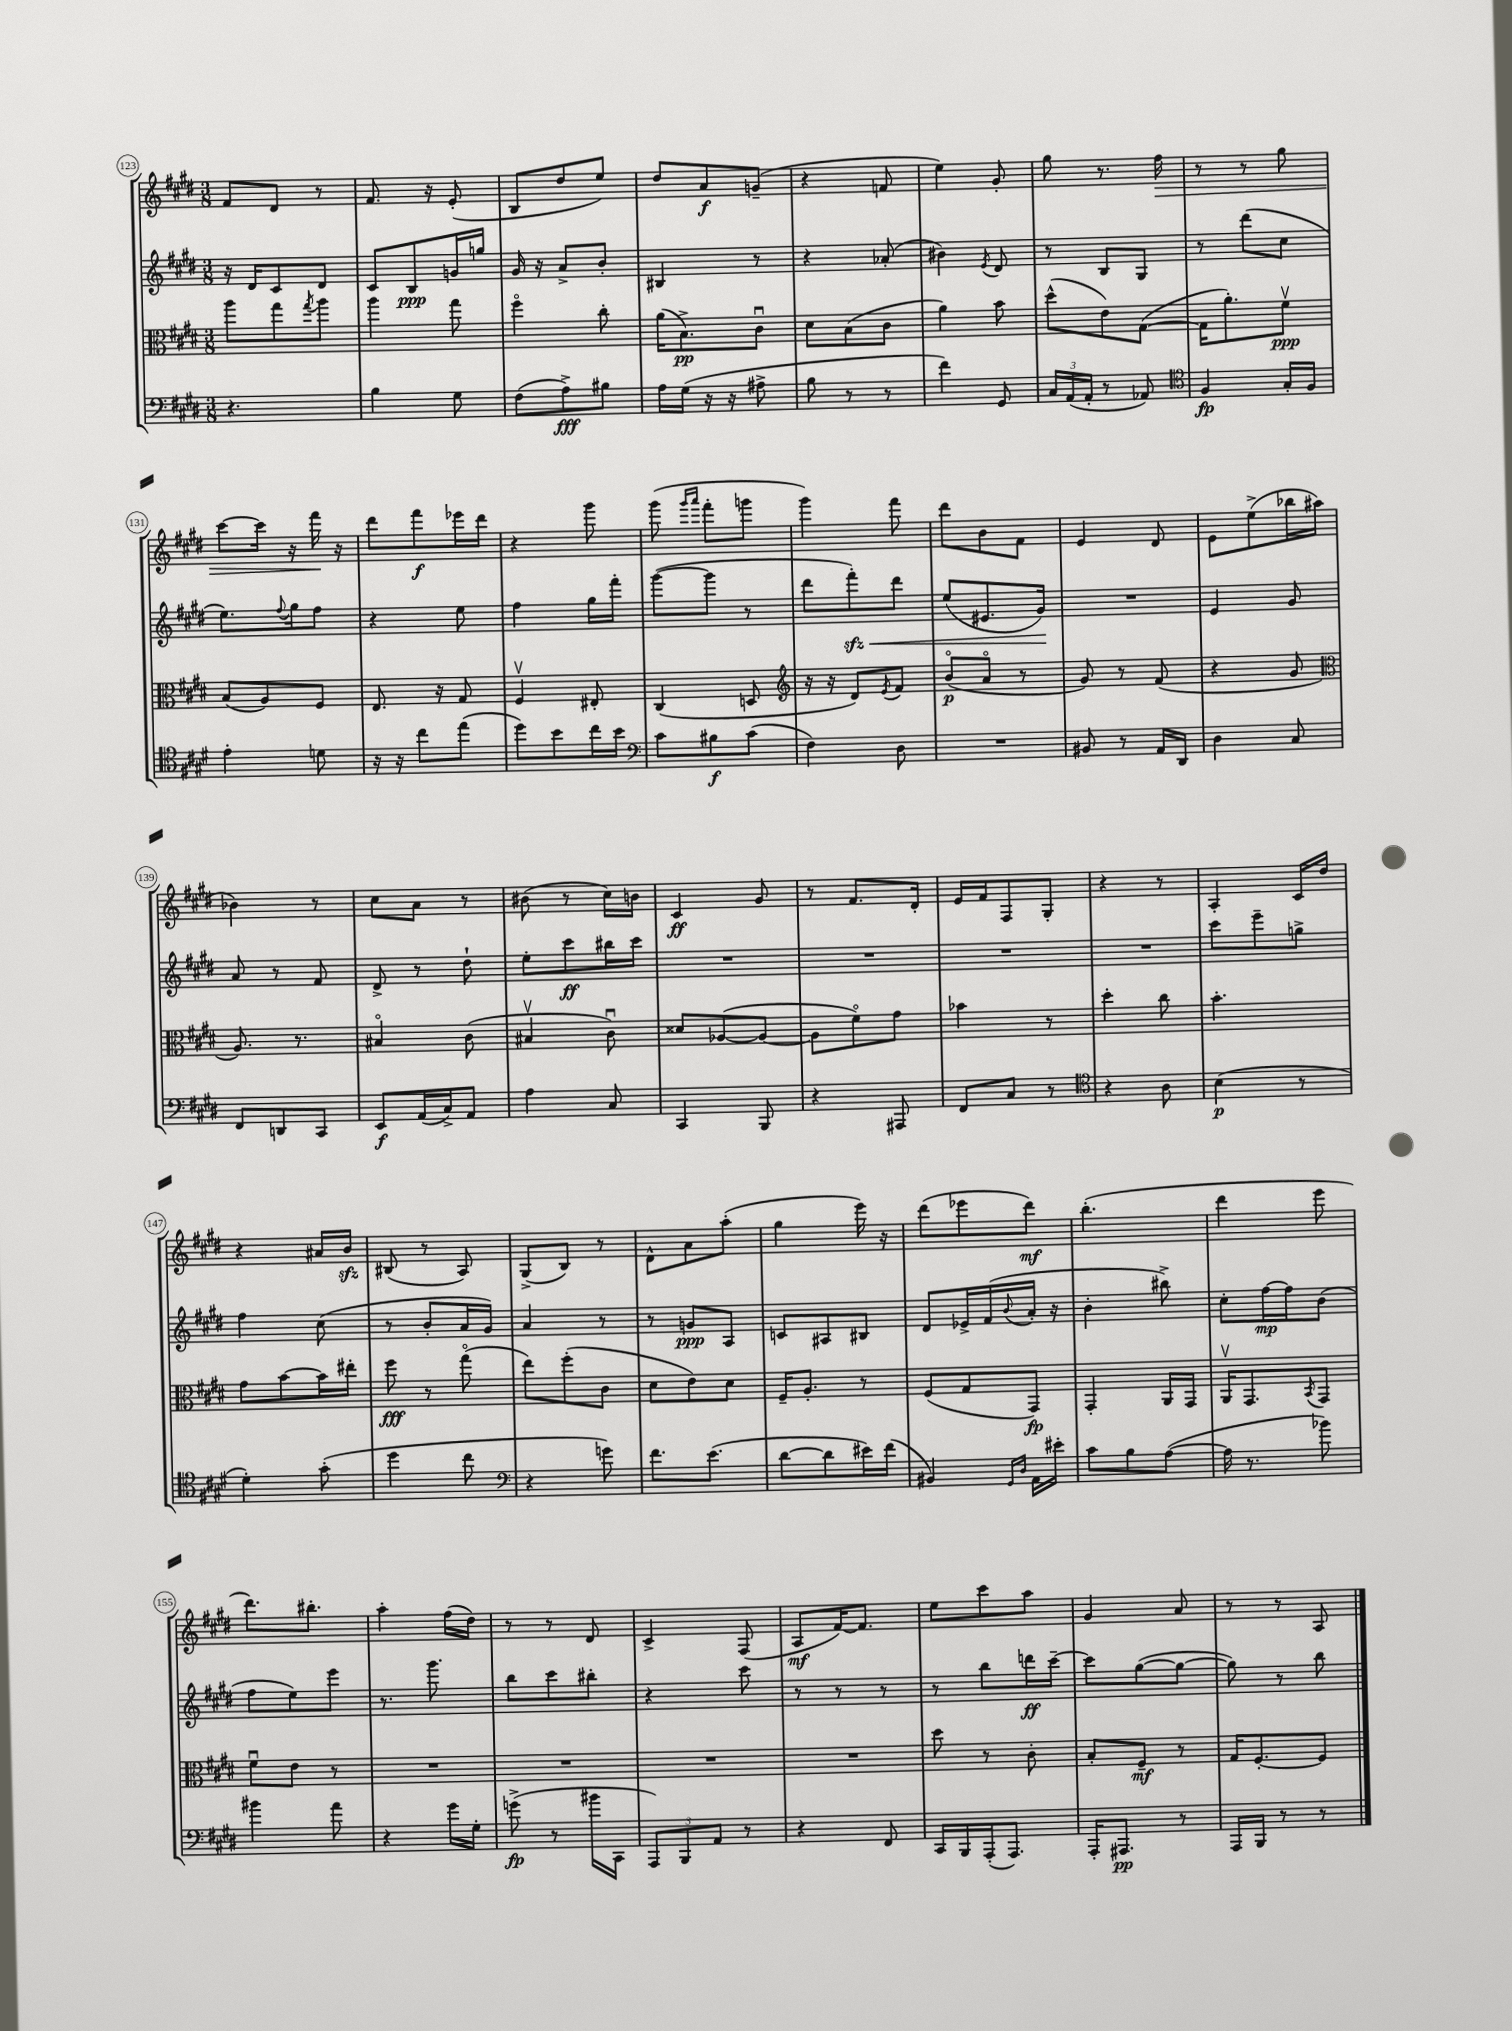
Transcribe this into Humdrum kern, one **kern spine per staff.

**kern	**kern	**kern	**kern
*staff4	*staff3	*staff2	*staff1
*clefF4	*clefC3	*clefG2	*clefG2
*k[f#c#g#d#]	*k[f#c#g#d#]	*k[f#c#g#d#]	*k[f#c#g#d#]
*M3/8	*M3/8	*M3/8	*M3/8
4.r	8aa\L	16r	8f#/L
.	.	16d#/LK	.
.	8gg#\	8c#/	8d#/J
.	8qgg#/	.	.
.	8aa\J	8d#/J	8r
=	=	=	=
4B\	4aa\	8c#/L	8.f#/
.	.	8B/	.
.	.	.	16r
8G#\	8gg#\	16g/L	(8e'/
.	.	16gg/JJ	.
=	=	=	=
(8F#\L	4ff#o\	16g#/	8B/L
.	.	16r	.
8A^\)	.	8a^/L	8dd#/
8B#\J	8cc#'\	8b'/J	8ee/J)
=	=	=	=
16A\LL	(16a\LK	4B#/	8dd#/L
(16G#\JJ	8.B^\)	.	.
16r	.	.	8a/
16r	.	.	.
8A#^\	8c#u\J	8r	(8g~/J
=	=	=	=
8B\	8d#\L	4r	4r
8r	(8B\	.	.
8r	8c#\J	(8a-'/	8f/
=	=	=	=
4f#\)	4a\)	4b#\)	4ee\)
.	.	8qe/	.
8GG#/	8b\	8d#/	8g#'/
=	=	=	=
24C#/LL	(8dd#^^\L	8r	8gg#\
(24AA/	.	.	.
24AA'/JJ	.	.	.
8r	8e\)	8B/L	8.r
8AA-/)	([8G#\J	8G#/J	.
.	.	.	16ff#\
=	=	=	=
*clefC4	*	*	*
4F#/	16G#\]LK	8r	8r
.	8.a'\)	.	.
.	.	(8ddd#\L	8r
16G#'/LL	8f#v\J	8cc#\J	8gg#\
16F#/JJ	.	.	.
=	=	=	=
4e'\	(8B/L	8.ee\L)	[8ccc#\L
.	8A/)	.	16ccc#\]Jk
.	.	8qqff#/	.
.	.	16gg#\k	16r
8d\	8F#/J	8ff#\J	16fff#\
.	.	.	16r
=	=	=	=
16r	8.E/	4r	8ddd#\L
16r	.	.	.
8cc#\L	.	.	8fff#\
.	16r	.	.
(8ee\J	8G#/	8ee\	16eee-\L
.	.	.	16ddd#\JJ
=	=	=	=
8dd#\L)	4F#v/	4ff#\	4r
8b\	.	.	.
16cc#\L	8E#'/	16gg#\LL	8ggg#\
16b\JJ	.	16fff#'\JJ	.
=	=	=	=
*clefF4	*	*	*
8c#\L	(4C#/	([8ggg#\L	(8ggg#\
.	.	.	16qqggg#/LL
.	.	.	16qqaaa/JJ
8B#\	.	8ggg#\]J	8fff#'\L
(8c#\J	8D/	8r	8ggg\J
=	=	=	=
*	*clefG2	*	*
4F#\)	16r	8ddd#\L	4ggg#\)
.	16r	.	.
.	8d#/L)	8fff#'\)	.
.	8qe/	.	.
8D#\	8f#/J	8ddd#\J	8fff#\
=	=	=	=
4.r	(8bo/L	(8ee/L	8ddd#\L
.	8ao/J	8.e#/	8b\
.	8r	.	8f#\J
.	.	16g#/Jk)	.
=	=	=	=
8BB#/	8g#/)	4.r	4e/
8r	8r	.	.
16AA/LL	(8f#/	.	8d#/
16DD#/JJ	.	.	.
=	=	=	=
4D#\	4r	4e/	8e\L
.	.	.	(8ee^\
8C#/	8g#/	8g#/	16bb-\L
.	.	.	16aa#\JJ
=	=	=	=
*	*clefC3	*	*
8FF#/L	8.A/)	8a/	4b-\)
8DD/	.	8r	.
.	8.r	.	.
8CC#/J	.	8f#/	8r
=	=	=	=
8EE/L	4B#o/	8d#^/	8cc#\L
(16AA/L	.	8r	8a\J
16C#^/J)	.	.	.
8AA/J	(8c#\	8dd#`\	8r
=	=	=	=
4A\	4B#v/	8ee'\L	(8b#\
.	.	8ccc#\	8r
8C#/	8c#u\)	16bb#\L	16cc#\LL)
.	.	16ccc#\JJ	16b\JJ
=	=	=	=
4CC#/	8d##/L	4.r	4c#/
.	([8A-/	.	.
8BBB/	8A-/_J	.	8g#/
=	=	=	=
4r	8A-\]L	4.r	8r
.	8f#o\)	.	8.f#/L
8AAA#/	8g#\J	.	.
.	.	.	16d#'/Jk
=	=	=	=
8FF#/L	4b-\	4.r	16e/LL
.	.	.	16f#/J
8C#/J	.	.	8F#/
8r	8r	.	8G#'/J
=	=	=	=
*clefC4	*	*	*
4r	4dd#'\	4.r	4r
8A\	8cc#\	.	8r
=	=	=	=
(4B\	4.b'\	8ccc#\L	4A'/
.	.	8eee~\	.
8r	.	8gg^\J	16c#/LL
.	.	.	16dd#/JJ
=	=	=	=
4d#'\)	8g#\L	4ff#\	4r
.	[8b\	.	.
(8g#'\	16b\]L	(8cc#\	16a#/LL
.	16ee#'\JJ	.	16b/JJ
=	=	=	=
4dd#\	8ff#\	8r	(8B#/
.	8r	8b'/L	8r
8cc#\	(8gg#o\	16a/L	8A/)
.	.	16g#/JJ)	.
=	=	=	=
*clefF4	*	*	*
4r	8ee\L)	4a/	(8G#^/L
.	(8ff#'\	.	8B/J)
8g\)	8c#\J	8r	8r
=	=	=	=
8.f#\L	8d#\L	8r	8d#^^\L
.	8e\)	8g/L	8a\
(8.e\J	.	.	.
.	8d#\J	8A/J	(8aa'\J
=	=	=	=
[8d#\L	16F#~/LK	8c/L	4gg#\
.	8.A'/J	.	.
8d#\]	.	8A#/	.
16e#\L)	8r	8B#/J	16eee\)
(16f#\JJ	.	.	16r
=	=	=	=
4BB#/)	(8F#/L	8d#/L	(8ddd#\L
.	8G#/	16e-^/L	8eee-\
.	.	(16f#/	.
16qqGG#/LL	.	.	.
16qqD#/JJ	.	8qqb/	.
16AA\LL	8GG#/J)	16a'/JJ	8ddd#\J)
16e#'\JJ	.	16r	.
=	=	=	=
8c#\L	4GG#'/	4b'\	(4.bb'\
8B\	.	.	.
([8A\J	16AA/LL	8bb#^\)	.
.	16GG#/JJ	.	.
=	=	=	=
16A\]	16AAv/LK	8cc#'\L	4ddd#\
8.r	8.GG#/	.	.
.	.	[16ff#\L	.
.	.	16ff#\]J	.
.	8qBB/	.	.
8b-\)	8GG#/J	(8b\J	8eee\
=	=	=	=
4b#\	8f#u\L	8ff#\L	8.ddd#\L)
.	8e\J	8ee\)	.
.	.	.	8.bb#'\J
8a\	8r	8eee\J	.
=	=	=	=
4r	4.r	8.r	4aa'\
.	.	8.ggg#\	.
16g#\LL	.	.	(16ff#\LL
16G#'\JJ	.	.	16dd#\JJ)
=	=	=	=
(8g^\	4.r	8bb\L	8r
8r	.	8ccc#\	8r
16b#\LL	.	8bb#'\J	8d#/
16CC#\JJ	.	.	.
=	=	=	=
12AAA/L)	4.r	4r	4c#^/
12BBB/	.	.	.
12AA/J	.	.	.
8r	.	8ccc#\	(8F#/
=	=	=	=
4r	4.r	8r	8A/L
.	.	8r	[16f#/K)
.	.	.	8.f#/]J
8FF#/	.	8r	.
=	=	=	=
16CC#/LL	8dd#\	8r	8ee\L
16BBB/	.	.	.
(16AAA'/J	8r	8bb\L	8ccc#\
8.AAA/J)	.	.	.
.	8c#'\	16ddd\L	8aa\J
.	.	[16ccc#~\JJ	.
=	=	=	=
16AAA'/LK	8B'/L	8ccc#\]L	4g#/
8.AAA#/J	.	.	.
.	8F#~/J	([8gg#\	.
8r	8r	8gg#\_J	8a/
=	=	=	=
16AAA/LL	16G#/LK	8gg#\])	8r
16BBB/JJ	[8.F#'/	.	.
8r	.	8r	8r
8r	8F#/]J	8bb\	8A/
==	==	==	==
*-	*-	*-	*-
